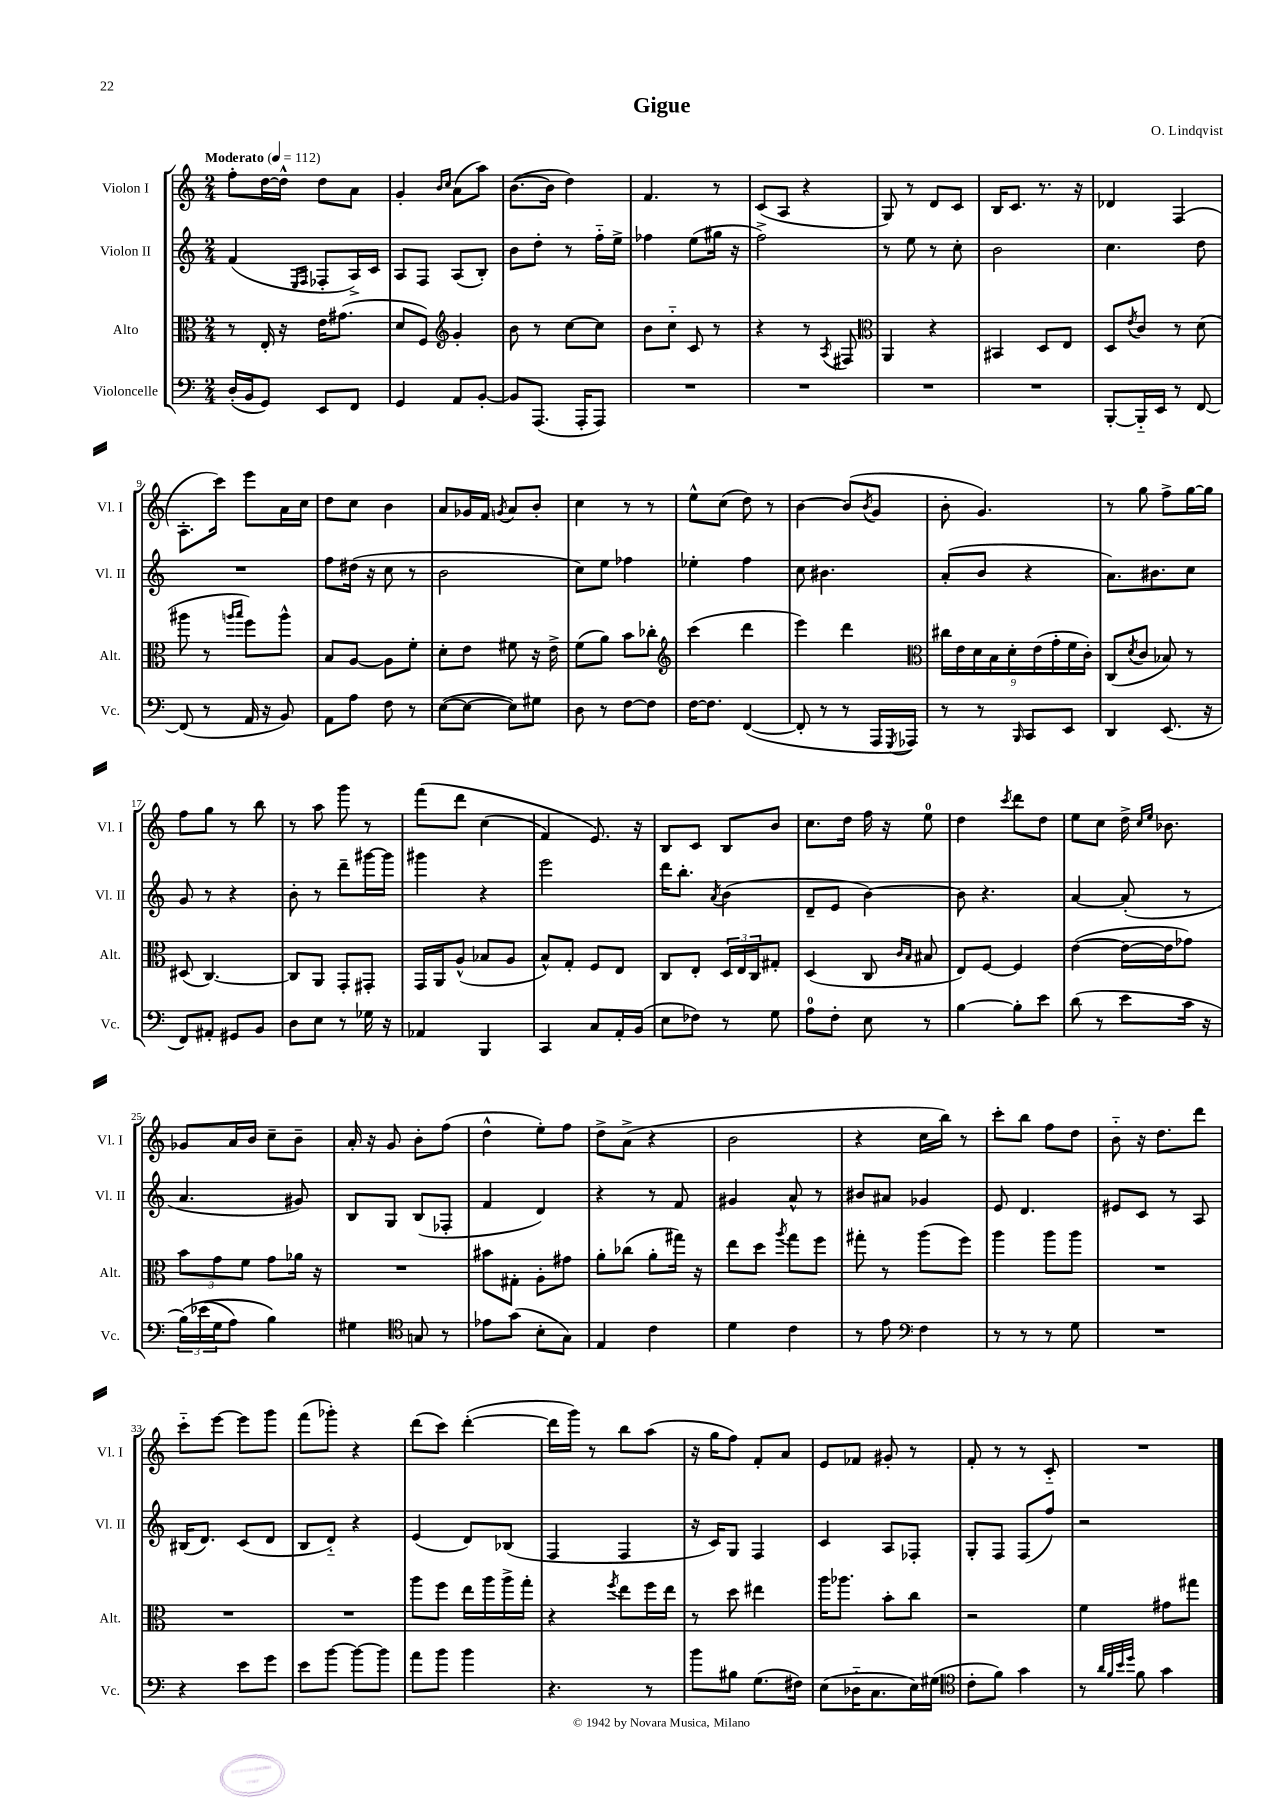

**kern	**kern	**kern	**kern
*staff4	*staff3	*staff2	*staff1
*clefF4	*clefC3	*clefG2	*clefG2
*k[]	*k[]	*k[]	*k[]
*M2/4	*M2/4	*M2/4	*M2/4
*MM112	*MM112	*MM112	*MM112
(16D'	8r	(4f	8ff'
16BB	.	.	.
8GG)	16E'	.	[16dd
.	16r	.	16dd^^]
.	.	16qqE	.
.	.	16qqF	.
8EE	16e	8F-'	8dd
.	(8.g#	.	.
8FF	.	16A^)	8a
.	.	16c	.
=	=	=	=
4GG	8d	8A	4g'
.	8F)	8F	.
*	*clefG2	*	*
.	.	.	16qqb
.	.	.	16qqcc
8AA	4g'	(8A	(8a
[8BB'	.	8B')	8aa)
=	=	=	=
8BB]	8b	8b	([8.b
(8.AAA	8r	8dd'	.
.	.	.	16b]
.	[8cc	8r	4dd)
16AAA'	.	.	.
8AAA)	8cc]	16ff'~	.
.	.	16ee^	.
=	=	=	=
2r	8b	4ff-	4.f
.	8cc'~	.	.
.	8c	(8ee	.
.	8r	16gg#	8r
.	.	16r	.
=	=	=	=
2r	4r	2ff^)	(8c
.	.	.	8A
.	8r	.	4r
.	8qA	.	.
.	8F#	.	.
=	=	=	=
*	*clefC3	*	*
2r	4AA	8r	8G)
.	.	8ee	8r
.	4r	8r	8d
.	.	8cc'	8c
=	=	=	=
2r	4BB#	2b	16B
.	.	.	8.c
.	8D	.	8.r
.	8E	.	.
.	.	.	16r
=	=	=	=
[8BBB'	8D	4.cc	4d-
.	8qe	.	.
16BBB'~]	8c	.	.
16EE	.	.	.
8r	8r	.	(4F
[8FF	(8d	8dd	.
=	=	=	=
(8FF]	8aa#	2r	8.A'
8r	8r	.	.
.	.	.	16ccc)
.	16qqaa	.	.
.	16qqbb	.	.
16AA	8ff)	.	8eee
16r	.	.	.
8BB)	8aa^^	.	16a
.	.	.	16cc
=	=	=	=
8AA	8B	8ff	8dd
8A	[8A	(16dd#	8cc
.	.	16r	.
8F	8A]	8cc	4b
8r	8f'	8r	.
=	=	=	=
([8E	8d'	2b	8a
8E_	8e	.	16g-
.	.	.	16f
.	.	.	8qg
8E])	8f#	.	8a
8G#	16r	.	8b'
.	16e^	.	.
=	=	=	=
8D	(8f	8cc)	4cc
8r	8a)	8ee	.
[8F	8b	4ff-	8r
8F]	8cc-'	.	8r
=	=	=	=
*	*clefG2	*	*
[16F	(4ccc	4ee-'	8ee^^
8.F]	.	.	.
.	.	.	(8cc
([4FF	4ddd	4ff	8dd)
.	.	.	8r
=	=	=	=
8FF']	4eee)	8cc	[4b
8r	.	4.b#	.
8r	4ddd	.	(8b]
.	.	.	8qb
16AAA	.	.	8g
8qGGG	.	.	.
16AAA-)	.	.	.
=	=	=	=
*	*clefC3	*	*
8r	18cc#	(8a'	8b'
.	18e	.	.
.	18d	.	.
8r	.	8b	4.g)
.	18B	.	.
.	18d'	.	.
16qqBBB	.	.	.
8CC	.	4r	.
.	(18e	.	.
.	18g'	.	.
8EE	.	.	.
.	18f	.	.
.	18c')	.	.
=	=	=	=
4DD	(8C	8.a)	8r
.	8qd	.	.
.	8c	.	8gg
.	.	8.b#	.
(8.EE	8B-)	.	8ff^
.	8r	8cc	[16gg
16r	.	.	16gg]
=	=	=	=
8FF)	(8D#	8g	8ff
8AA#'	[4.C)	8r	8gg
8GG#	.	4r	8r
8BB	.	.	8bb
=	=	=	=
8D	8C]	8b'	8r
8E	8AA	8r	8aa
8r	8GG'	8ddd~	8ggg
16G-	8GG#'	[16ggg#	8r
16r	.	16ggg#]	.
=	=	=	=
4AA-	16GG	4ggg#	&(8fff
.	16AA	.	.
.	(8A^^	.	8ddd
4BBB	8B-	4r	(4cc
.	8A	.	.
=	=	=	=
4CC	8B^^)	2eee	4f)
.	8G'	.	.
8C	8F	.	8.e&)
16AA'	8E	.	.
(16BB	.	.	16r
=	=	=	=
8E	8C	16ddd	8B
.	.	8.bb'	.
8F-)	8E'	.	8c
.	.	8qa	.
8r	24D	(4b	8B
.	24E	.	.
.	24C	.	.
8G	8G#'	.	8b
=	=	=	=
8A	(4D	8d~	8.cc
8F'	.	8e	.
.	.	.	16dd
8E	8C	[4b)	16ff
.	.	.	16r
.	16qqc	.	.
.	16qqB	.	.
8r	8B#	.	8ee
=	=	=	=
[4B	8E)	8b]	4dd
.	[8F	4.r	.
.	.	.	8qccc
8B']	4F]	.	8ddd
8e	.	.	8dd
=	=	=	=
(8d	([4e	[4a	8ee
8r	.	.	8cc
8e	16e_	(8a']	16dd^
.	.	.	16qqcc
.	.	.	16qqee
.	16e]	.	8.b-
16c	8g-)	8r	.
16r	.	.	.
=	=	=	=
&(24B)	12b	4.a	8g-
(24e-	.	.	.
24G	12g	.	.
8A)	.	.	16a
.	12f	.	.
.	.	.	16b
4B&)	8g	.	8cc~
.	16a-	8g#)	8b~
.	16r	.	.
=	=	=	=
4G#	2r	8B	16a'
.	.	.	16r
.	.	8G	8g
*clefC4	*	*	*
8G	.	(8B	8b'
8r	.	8F-'	(8ff
=	=	=	=
8e-	8b#	4f	4dd^^
(8g	8G#'	.	.
8B'	8A'	4d)	8ee')
8G)	8g#	.	8ff
=	=	=	=
4E	8a'	4r	8dd^
.	(8cc-	.	(8a^
4c	8a'	8r	4r
.	16gg#)	8f	.
.	16r	.	.
=	=	=	=
4d	8ee	4g#	2b
.	8dd	.	.
.	8qaa	.	.
4c	8gg	8a^^	.
.	8ff	8r	.
=	=	=	=
8r	8gg#'	8b#	4r
8e	8r	8a#	.
*clefF4	*	*	*
4F	(8aa	4g-	16cc
.	.	.	16bb)
.	8ff)	.	8r
=	=	=	=
8r	4aa	8e	8ccc'
8r	.	4.d	8bb
8r	8aa	.	8ff
8G	8aa	.	8dd
=	=	=	=
2r	2r	8e#	8b'~
.	.	8c	16r
.	.	.	8.dd
.	.	8r	.
.	.	8A	8ddd
=	=	=	=
4r	2r	(16B#	8ccc'~
.	.	8.d)	.
.	.	.	[8eee
8e	.	(8c	8eee]
8g	.	8d	8ggg
=	=	=	=
8e	2r	8B	(8fff
[8b	.	8d'~)	8ggg-')
8b_	.	4r	4r
8b]	.	.	.
=	=	=	=
8a	8aa	(4e	(8ddd
8b	8ff	.	8ccc)
4b	16ee	8d)	([4ddd'
.	16aa	.	.
.	16aa^	(8B-	.
.	16gg'	.	.
=	=	=	=
4.r	4r	4F	16ddd]
.	.	.	16ggg)
.	.	.	8r
.	8qff	.	.
.	8ee	4F	8bb
8r	16ff	.	(8aa
.	16ee	.	.
=	=	=	=
8b	8r	16r	16r
.	.	16c)	16gg
8B#	8dd	8G	8ff)
(8.G	4ee#	4F	8f'
.	.	.	8a
16F#)	.	.	.
=	=	=	=
(8E	16aa	4c	8e
.	8.aa-	.	.
16D-'~	.	.	8f-
8.C	.	.	.
.	8b'	8A	8g#'
16E)	8cc	8F-'	8r
(16G#	.	.	.
=	=	=	=
*clefC4	*	*	*
8c'	2r	8G'	8f'
8f)	.	8F	8r
4g	.	(8F	8r
.	.	8ff)	8c'~
=	=	=	=
8r	4f	2r	2r
32qqa	.	.	.
32qqf	.	.	.
32qqb	.	.	.
32qqdd	.	.	.
8f	.	.	.
4g	8g#	.	.
.	8gg#	.	.
==	==	==	==
*-	*-	*-	*-
